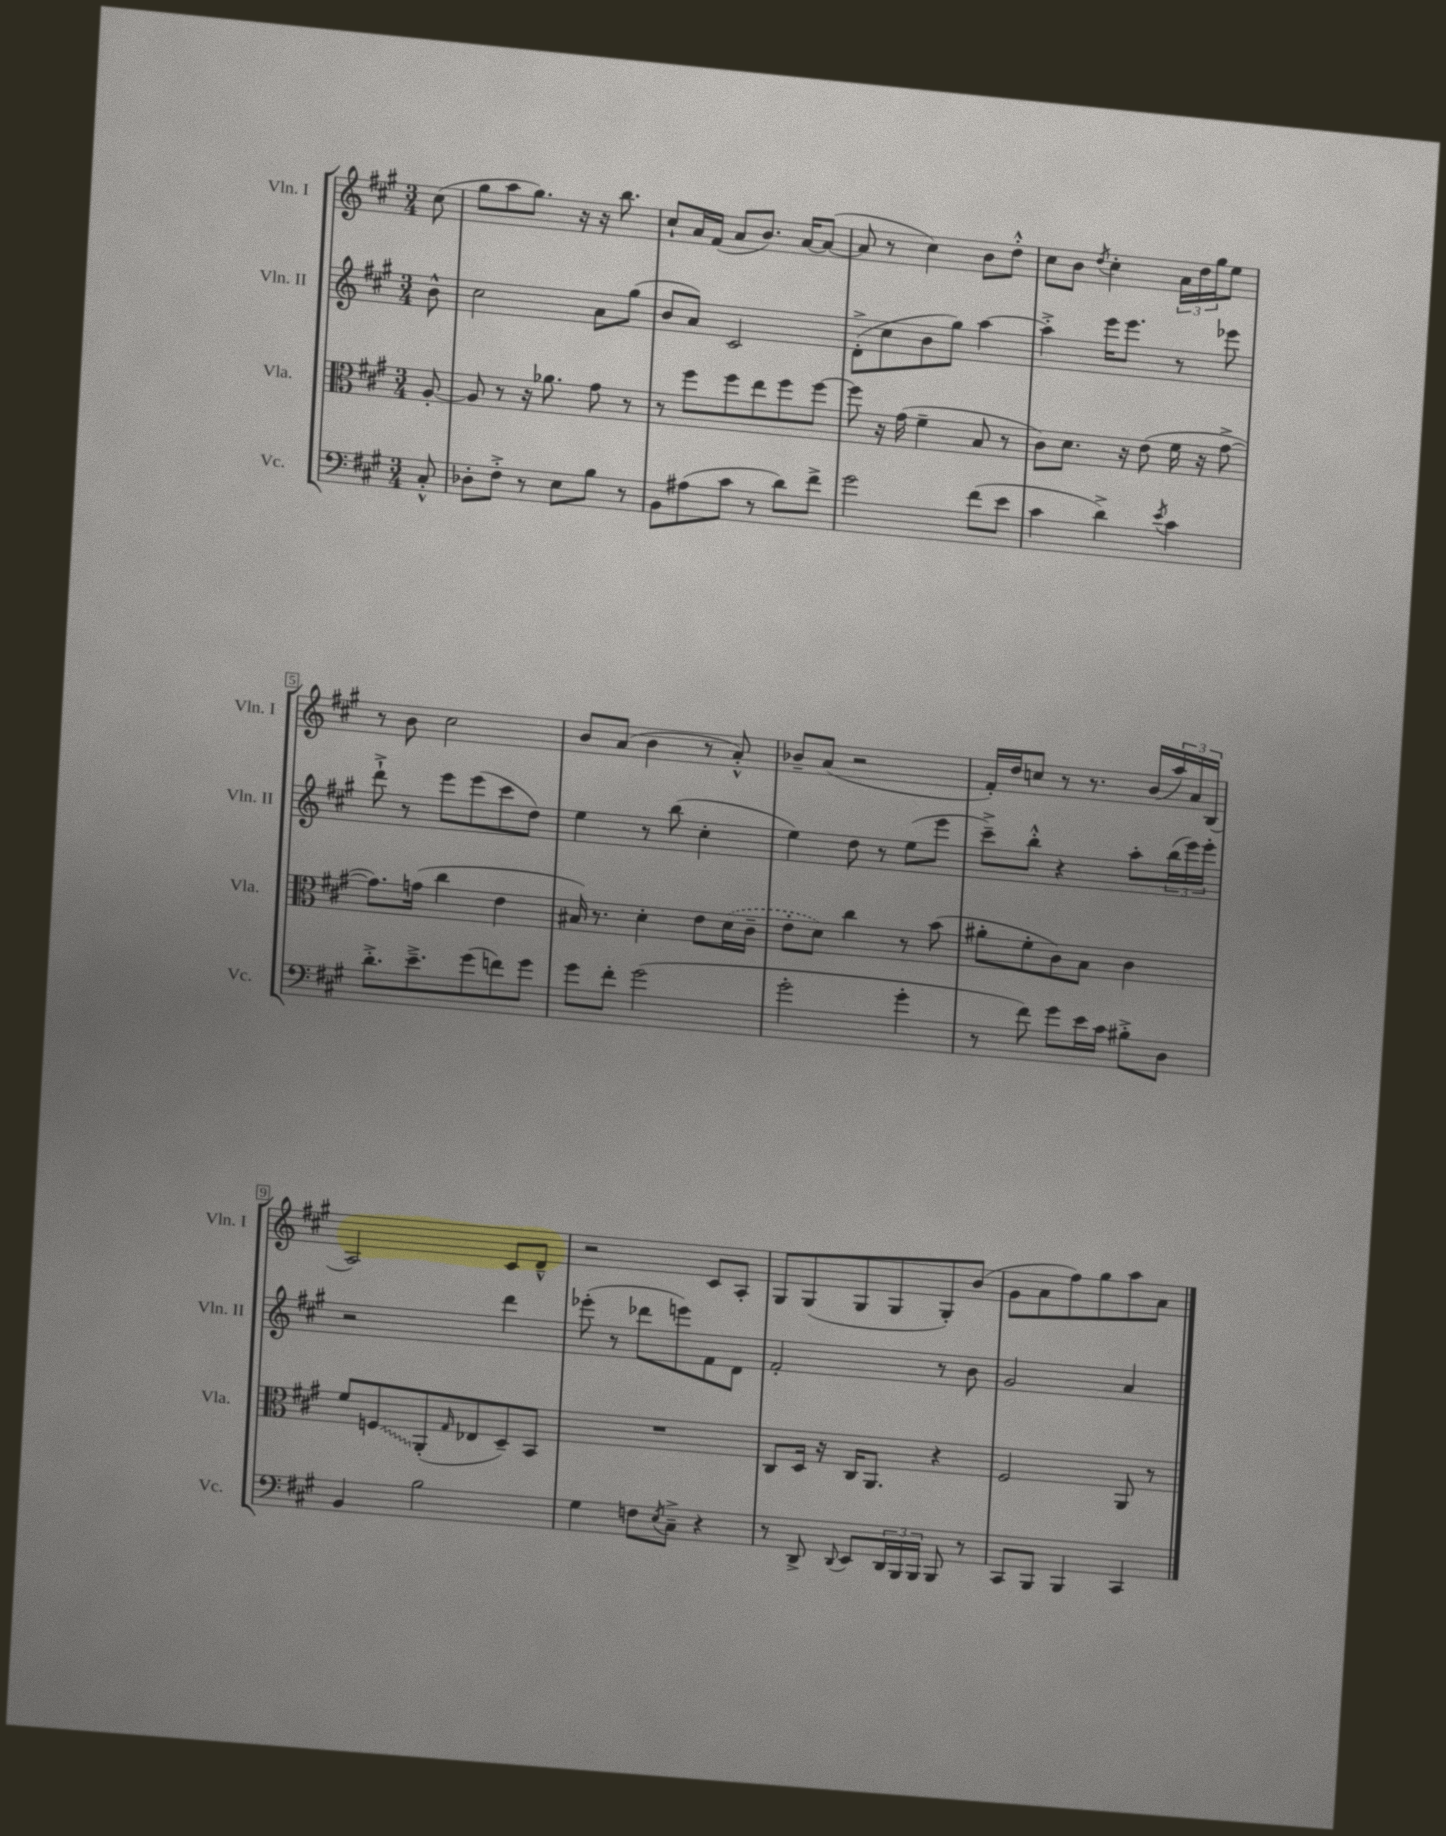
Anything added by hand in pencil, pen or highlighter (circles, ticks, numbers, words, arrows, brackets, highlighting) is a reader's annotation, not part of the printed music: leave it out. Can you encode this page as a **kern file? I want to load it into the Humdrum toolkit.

**kern	**kern	**kern	**kern
*staff4	*staff3	*staff2	*staff1
*clefF4	*clefC3	*clefG2	*clefG2
*k[f#c#g#]	*k[f#c#g#]	*k[f#c#g#]	*k[f#c#g#]
*M3/4	*M3/4	*M3/4	*M3/4
8C#'^^	[8A'	8b^^	(8cc#
=	=	=	=
8D-'	8A]	2cc#	8gg#
8F#'^	8r	.	8aa
8r	16r	.	8.gg#)
.	8.a-	.	.
8E	.	.	.
.	.	.	16r
8B	8g#	8a	16r
.	.	.	8.bb
8r	8r	(8gg#	.
=	=	=	=
8BB	8r	8b	8cc#`
(8A#	8ff#	8a)	16a
.	.	.	(16f#
8c#	8ff#	2c#	8a
8r	8ee	.	8.b)
8d)	8ff#	.	.
.	.	.	[16a
8f#^	[8ff#	.	(8a_
=	=	=	=
2g#	8ff#]	(8d'^	8a]
.	16r	8cc#	8r
.	(16g#	.	.
.	4f#~	8b	4cc#)
.	.	8gg#)	.
(8f#	8B	[4aa	8b
8e	8r	.	8dd'^^
=	=	=	=
4c#	8c#)	4aa'^]	8cc#
.	8.d	.	8b
.	.	.	8qdd
4d^)	.	16eee	4cc#'
.	16r	8.eee	.
.	(8e	.	.
8qe	.	.	.
4c#	16f#	8r	24a
.	.	.	24dd
.	16r	.	.
.	.	.	24gg#
.	[8g#^	8eee-	8ee
=	=	=	=
8.d'^	8.g#])	8ddd`^	8r
.	.	8r	8b
8.e~^	(16g	.	.
.	4cc#	8eee	2cc#
(8g#	.	(8eee	.
8f)	4e	8ccc#	.
8g#	.	8dd)	.
=	=	=	=
8g#	16B#)	4ee	8b
.	8.r	.	.
8f#'	.	.	(8a
(2g#	4d'	8r	4b
.	.	(8bb	.
.	8e	4cc#'	8r
.	(16d	.	8a'^^)
.	16c#~	.	.
=	=	=	=
2g#'	8e'	4ee)	8b-~
.	8d)	.	(8a
.	4cc#	8dd	2r
.	.	8r	.
4g#'	8r	(8ee	.
.	(8b	8eee	.
=	=	=	=
8r	8a#'	8ccc#~^)	16f#')
.	.	.	16dd
8f#)	8f#'	8bb'^^	8cc
8g#	8c#)	4r	8r
16e	8B	.	8.r
16c#	.	.	.
8B#'^	4c#	8aa'	.
.	.	.	(16b
8D	.	(24bb	24aa)
.	.	24eee)	24a
.	.	24eee'	(24B
=	=	=	=
4BB	8f#	2r	2A)
.	8F	.	.
2B	(8AA'	.	.
.	16qqG#	.	.
.	8E-	.	.
.	8D~)	4ddd	8c#
.	8BB	.	8d~^^
=	=	=	=
4G#	2.r	(8eee-'	2r
.	.	8r	.
8F	.	8ddd-	.
8qE	.	.	.
8C#~^	.	8eee)	.
4r	.	8f#	8c#
.	.	8d	8A'
=	=	=	=
8r	8C#	2f#'	8G#
8DD^	16D	.	(8G#
.	16r	.	.
8qqDD	.	.	.
8EE	16C#	.	8G#
.	8.AA	.	.
24DD	.	.	8G#
24BBB	.	.	.
24BBB	.	.	.
8BBB	4r	8r	8G#')
8r	.	8b	(8b
=	=	=	=
8CC#	2F#	2g#	8g#
8BBB	.	.	8a
4BBB	.	.	8ff#)
.	.	.	8gg#
4CC#	8AA	4a	8aa
.	8r	.	8a
==	==	==	==
*-	*-	*-	*-
